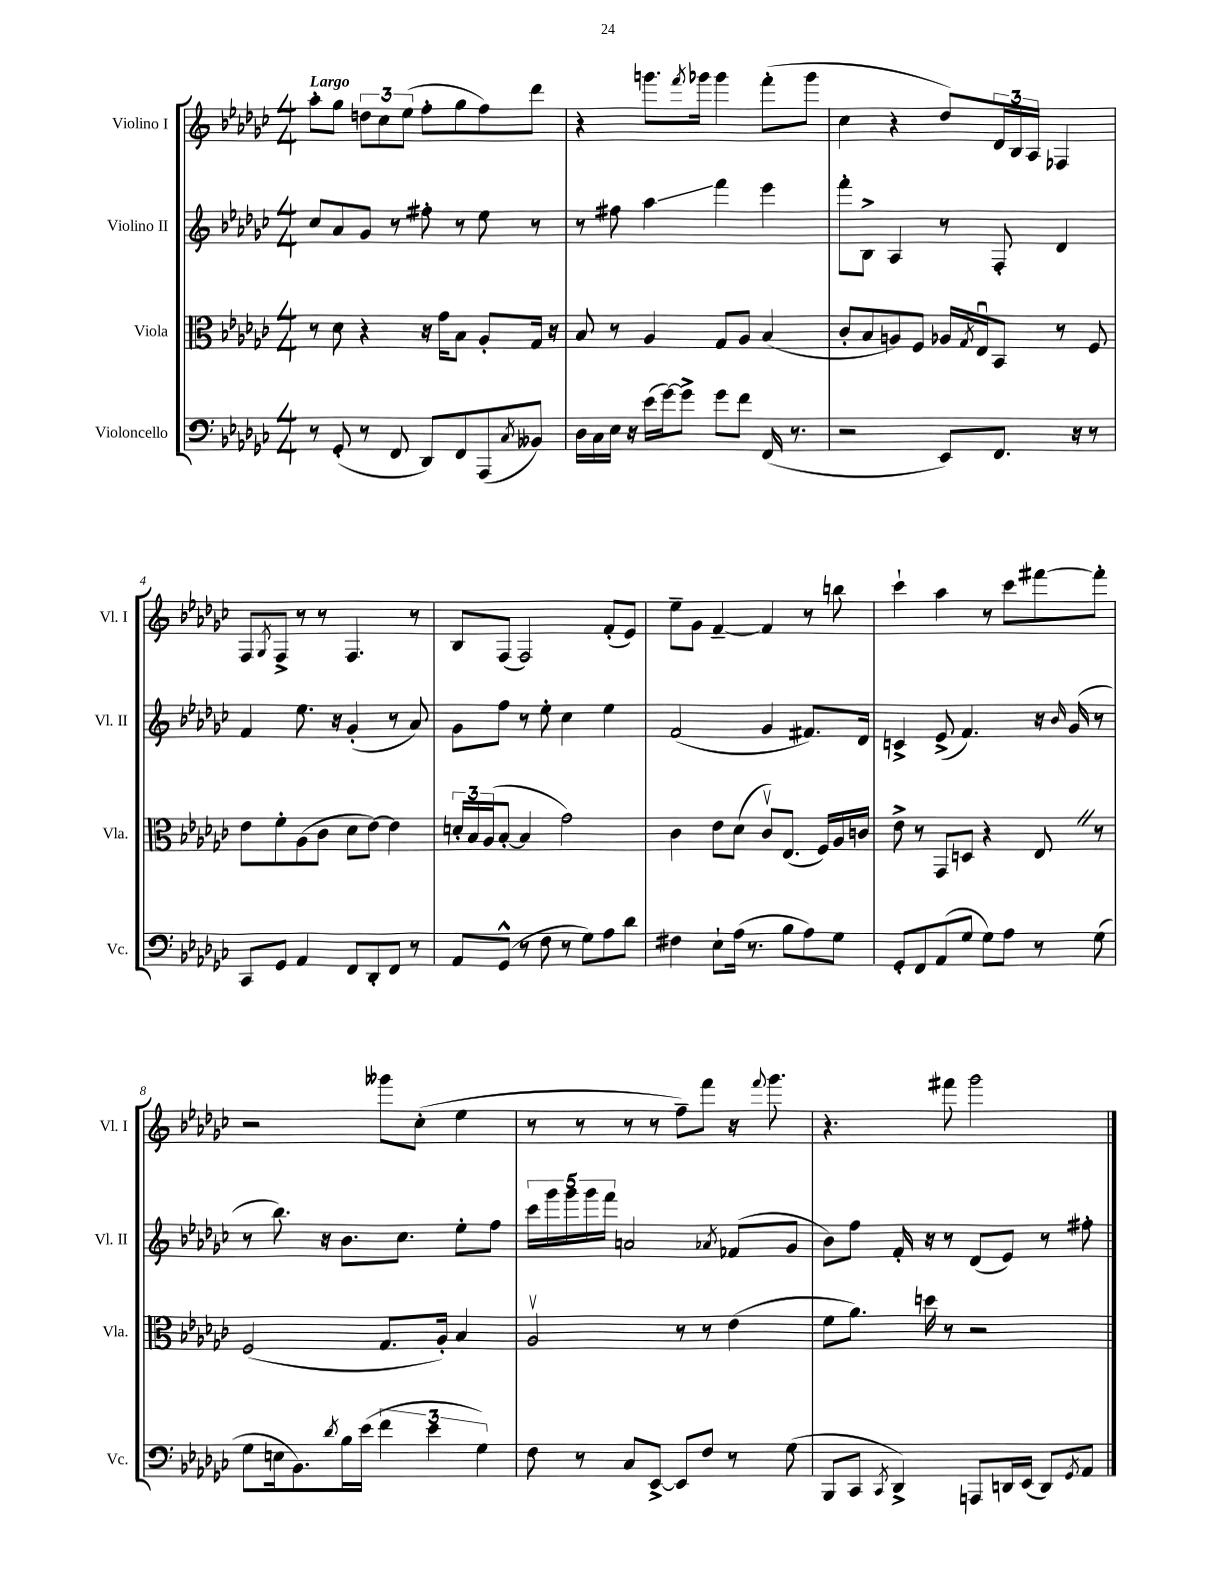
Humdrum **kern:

**kern	**kern	**kern	**kern
*staff4	*staff3	*staff2	*staff1
*clefF4	*clefC3	*clefG2	*clefG2
*k[b-e-a-d-g-c-]	*k[b-e-a-d-g-c-]	*k[b-e-a-d-g-c-]	*k[b-e-a-d-g-c-]
*M4/4	*M4/4	*M4/4	*M4/4
8r	8r	8cc-	8aa-'
(8GG-'	8d-	8a-	8gg-
8r	4r	8g-	12dd
.	.	.	12cc-
8FF	.	8r	.
.	.	.	(12ee-
8DD-)	16r	8ff#'	8ff'
.	16g-	.	.
8FF	8B-	8r	8gg-
(8AAA-	8A-'	8ee-	8ff)
8qC-	.	.	.
8BB--)	16G-	8r	8ddd-
.	16r	.	.
=	=	=	=
16D-	8B-	8r	4r
16C-	.	.	.
16E-	8r	8ff#	.
16r	.	.	.
(16e-	4A-	4aa-	8.ggg
[16g-)	.	.	.
8g-^]	.	.	.
.	.	.	8qfff
.	.	.	16ggg-
8g-	8G-	4fff	4ggg-
8f	8A-	.	.
(16FF	(4B-	4eee-	(8fff'
8.r	.	.	.
.	.	.	8ggg-
=	=	=	=
2r	8c-'	8fff'	4cc-
.	8B-	8B-^	.
.	8A)	4A-	4r
.	8F	.	.
8EE-)	16A-	8r	8dd-)
.	8qG-	.	.
.	16E-u	.	.
8.FF	8BB-	8F'	24d-
.	.	.	24B-
.	.	.	24A-
.	8r	4d-	4F-
16r	.	.	.
8r	8F	.	.
=	=	=	=
8CC-	8e-	4f	8F
.	.	.	8qG-
8GG-	8f'	.	8F^
4AA-	(8A-	8.ee-	8r
.	8c-	.	8r
.	.	16r	.
8FF	8d-	(4g-'	4.F
8DD-'	[8e-)	.	.
8FF	4e-]	8r	.
8r	.	8a-)	8r
=	=	=	=
8AA-	24d'	8g-	8B-
.	24B-	.	.
.	(24A-	.	.
(8GG-^^	[8B-'	8ff	(8F
8r	4B-]	8r	2F)
8F	.	8ee-'	.
8r	2g-)	4cc-	.
8G-)	.	.	.
8A-	.	4ee-	(8f'
8d-	.	.	8e-)
=	=	=	=
4F#	4c-	(2f	8ee-~
.	.	.	8g-
8E-`	8e-	.	[4f~
(16A-	(8d-	.	.
8.r	.	.	.
.	8c-v)	4g-	4f]
8B-	(8.E-	.	.
8A-)	.	8.f#)	8r
.	16F)	.	.
8G-	16A-	.	8bb
.	16c	16d-	.
=	=	=	=
8GG-'	8e-^	4c^	4ccc-`
8FF	8r	.	.
(8AA-	8GG-	(8e-^	4aa-
8G-	8D	4.f)	.
8G-)	4r	.	8r
8A-	.	.	8ccc-
8r	8E-	16r	[8fff#
.	.	16qqb-	.
.	.	(16g-	.
(8G-	8r	8r	8fff#']
=	=	=	=
8G-	(2F	8r	2r
16E	.	8.bb-)	.
8.BB-)	.	.	.
.	.	16r	.
8qd-	.	.	.
16B-	.	8.b-	.
(16e-	.	.	.
6f	8.G-	.	8ggg--
.	.	8.cc-	.
.	.	.	(8cc-'
6e-	.	.	.
.	16A-')	.	.
.	4B-	8ee-'	4ee-
6G-)	.	.	.
.	.	8ff	.
=	=	=	=
8F	2A-v	20ccc-	8r
.	.	20ggg-	.
.	.	20ggg-	.
8r	.	.	8r
.	.	20ggg-	.
.	.	20fff	.
8C-	.	2a	8r
[8EE-^	.	.	8r
8EE-]	8r	.	8ff~)
8F	8r	.	8fff
.	.	8qa-	.
8r	(4e-	(8f-	16r
.	.	.	8qqfff
.	.	.	8.ggg-
(8G-	.	8g-	.
=	=	=	=
8BBB-	8f	8b-)	4.r
8CC-	8.a-)	8ff	.
8qCC-	.	.	.
4DD-^)	.	16f'	.
.	16dd	16r	.
.	8r	8r	8fff#
8AAA	2r	(8d-	2ggg-
16DD	.	8e-)	.
(16EE-	.	.	.
8DD)	.	8r	.
8qGG-	.	.	.
8AA-	.	8ff#'	.
==	==	==	==
*-	*-	*-	*-
